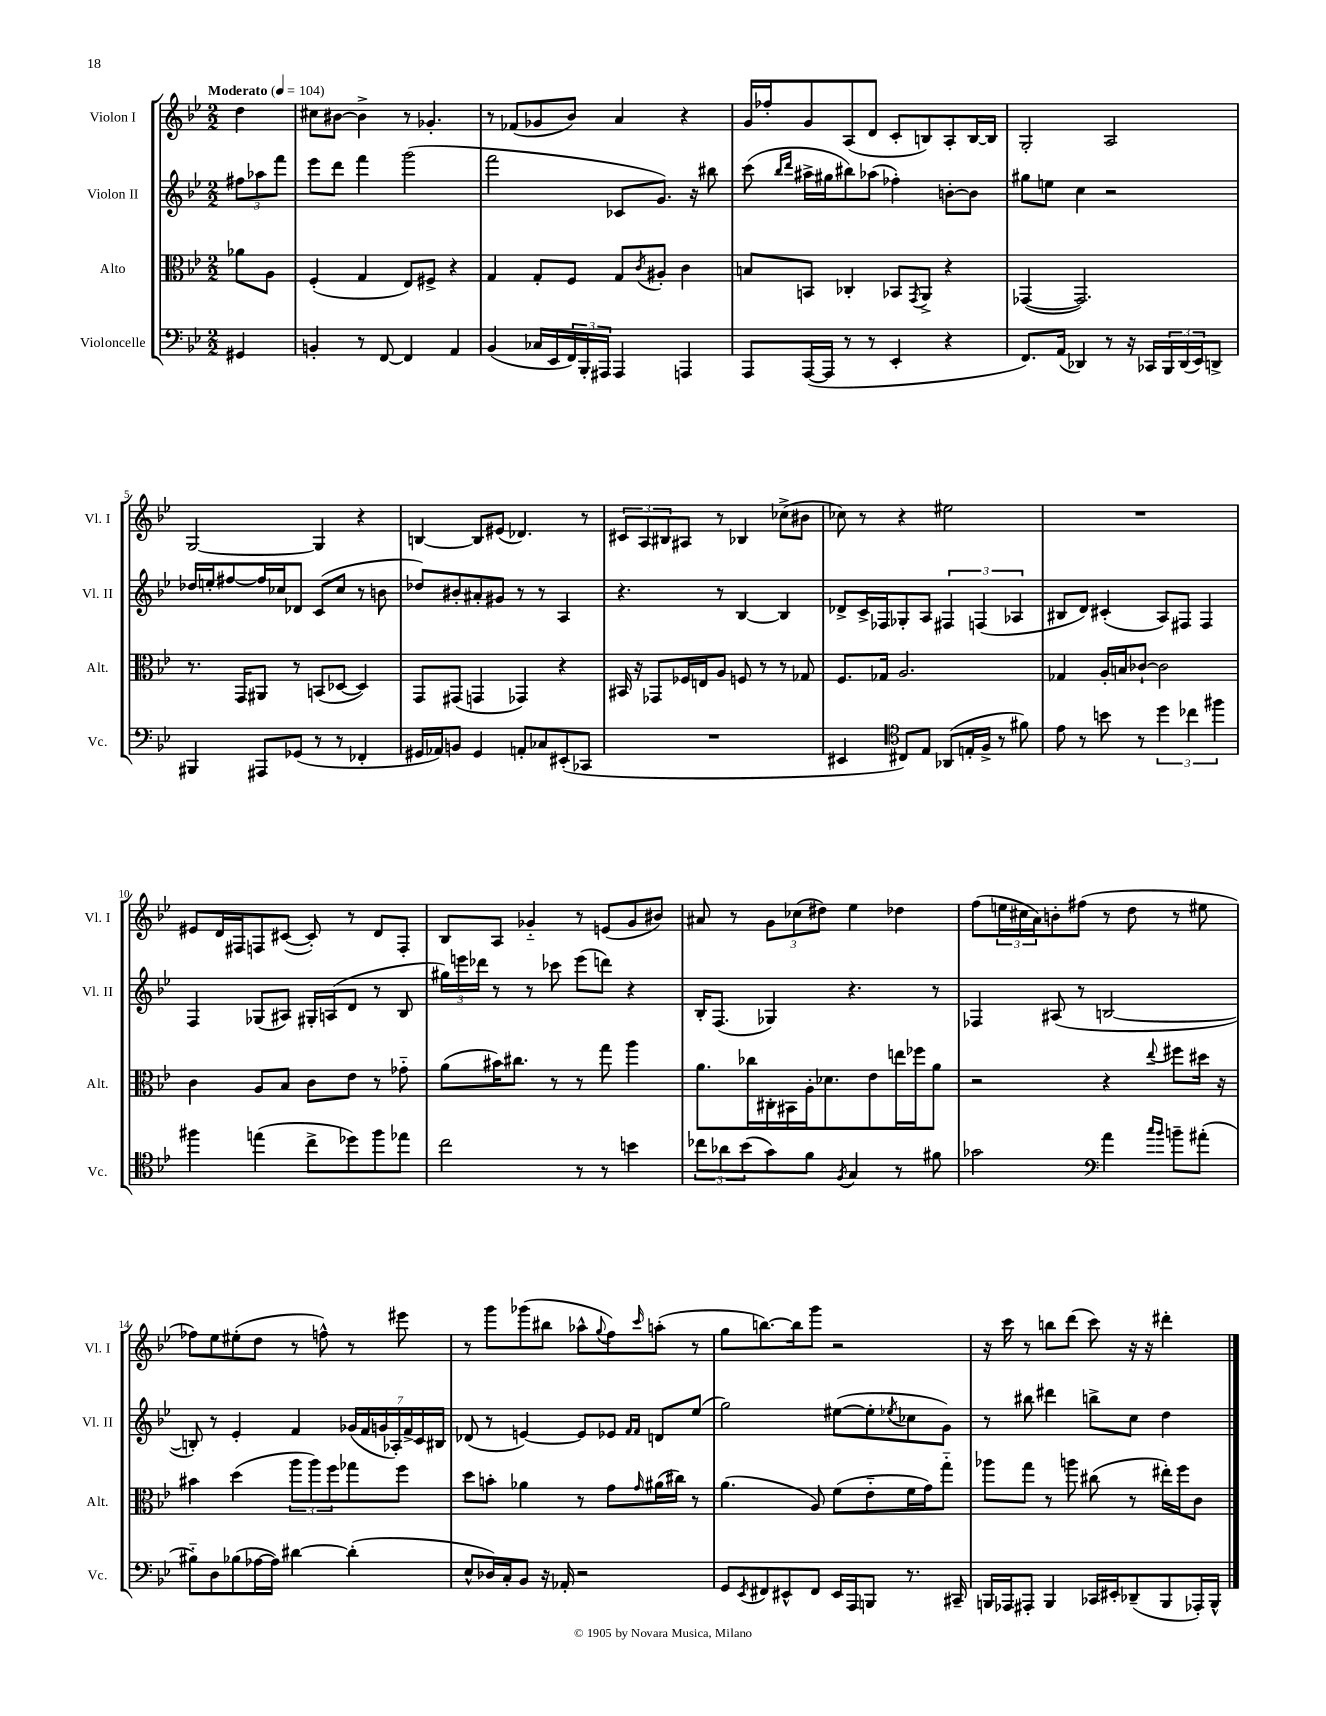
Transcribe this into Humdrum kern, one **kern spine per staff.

**kern	**kern	**kern	**kern
*staff4	*staff3	*staff2	*staff1
*clefF4	*clefC3	*clefG2	*clefG2
*k[b-e-]	*k[b-e-]	*k[b-e-]	*k[b-e-]
*M2/2	*M2/2	*M2/2	*M2/2
*MM104	*MM104	*MM104	*MM104
4GG#/	8a-\L	12ff#\L	4dd\
.	.	12aa-\	.
.	8A\J	.	.
.	.	12fff\J	.
=	=	=	=
4BB'/	(4F'/	8eee-\L	8cc#\L
.	.	8ddd\J	[8b#\J
8r	4G/	4fff\	4b#^\]
[8FF/	.	.	.
4FF/]	8E-/L)	(2ggg\	8r
.	8F#^/J	.	4.g-'/
4AA/	4r	.	.
=	=	=	=
(4BB-/	4G/	2fff\	8r
.	.	.	(8f-/L
16C-/LL	8G'/L	.	8g-/
16EE-/	.	.	.
24FF/)	8F/J	.	8b-/J)
24BBB-'/	.	.	.
24AAA#/JJ	.	.	.
4AAA#/	8G/L	8c-/L	4a/
.	8qc/	.	.
.	8A#'/J	8.g/J)	.
4AAA/	4c\	.	4r
.	.	16r	.
.	.	8bb#\	.
=	=	=	=
8AAA/L	8B/L	(8ccc\	16g/LL
.	.	.	16ff-'/J
.	.	16qqbb-/LL	.
.	.	16qqddd/JJ	.
([16AAA/L	8BB/J	16aa#^\LL	8g/
16AAA/]JJ	.	16gg#\J	.
8r	4C-'/	8bb#\)	(8A/
8r	.	(8aa-\J	8d/J
4EE-'/	8BB-/L	4ff-'\)	8c'/L
.	8qGG/	.	.
.	8AA^/J	.	8B/)
4r	4r	[8b'\L	8A'/
.	.	8b\]J	[16B/L
.	.	.	16B/]JJ
=	=	=	=
8.FF/L)	([4GG-/	8gg#\L	2G'/
.	.	8ee\J	.
(16AA/Jk	.	.	.
4DD-/)	2.GG-/])	4cc\	.
8r	.	2r	2A/
16r	.	.	.
16CC-/LL	.	.	.
24BBB-/	.	.	.
(24DD-/	.	.	.
24EE-/J)	.	.	.
8DD^/J	.	.	.
=	=	=	=
4BBB#/	8.r	16dd-/LL	[2G/
.	.	16ee'/J	.
.	.	[8ff#/	.
.	16GG/LK	.	.
8AAA#/L	8AA#/J	16ff#/]L	.
.	.	16cc-/J	.
(8GG-/J	8r	8d-/J	.
8r	(8BB/L	(8c/L	4G/]
8r	[8D-/J	8cc-/J	.
4FF-'/	4D-/])	8r	4r
.	.	8b\	.
=	=	=	=
16GG#/LL	8GG/L	8dd-/L)	[4B/
16AA-/J)	.	.	.
8BB/J	(8GG#/J	8b#'/	.
4GG#/	4GG/	8a#'/	8B/]L
.	.	8g#/J	(8e#/J
8AA'/L	4GG-/)	8r	4.d-/)
8C-/	.	8r	.
(8EE#'/	4r	4A/	.
8CC-/J	.	.	8r
=	=	=	=
1r	16BB#/	4.r	12c#/L
.	16r	.	.
.	.	.	12A/
.	8GG-/L	.	.
.	.	.	12B#/
.	16F-/L	.	8A#/J
.	16E/J	.	.
.	8A/J	8r	8r
.	8F/	[4B-/	4B-/
.	8r	.	.
.	8r	4B-/]	(8cc-^\L
.	8G-/	.	8b#\J
=	=	=	=
4EE#/	8.F/L	8d-^/L	8cc-\)
.	.	16c^/L	8r
.	16G-/Jk	16F-/J	.
*clefC4	*	*	*
8C#/L)	2.A/	8G-'/	4r
8E-/J	.	8A/J	.
(8AA-/L	.	6F#/	2ee#\
16E'/L	.	.	.
.	.	(6F/	.
16F^/JJ	.	.	.
8r	.	.	.
.	.	6A-/	.
8f#\)	.	.	.
=	=	=	=
8e-\	4G-/	8B#/L	1r
8r	.	8d/J)	.
8b\	16A'/LL	(4c#'/	.
.	16B/J	.	.
8r	[8c-`/J	.	.
6dd\	2c-\]	8A/L)	.
.	.	8F#/J	.
6cc-\	.	.	.
.	.	4F#/	.
6ff#\	.	.	.
=	=	=	=
4ff#\	4c\	4F/	8e#/L
.	.	.	16d/L
.	.	.	16F#/J
(4ee\	8A/L	(8G-/L	8F/
.	8B-/J	8A#/J)	([8c#/J
8cc^\L	8c\L	16G#'/LL	8c#'/])
.	.	(16A/J	.
8dd-\)	8e-\J	8d/J	8r
8ff#\	8r	8r	8d/L
8ee-\J	8g-'~\	8B-/	8F'/J
=	=	=	=
2cc\	(8a\L	24gg#\LL)	8B-/L
.	.	24eee\	.
.	.	24ddd-\JJ	.
.	16b#\K)	8r	8A/J
.	8.cc#\J	.	.
.	.	8r	4g-'~/
.	8r	8ccc-\	.
8r	8r	(8eee\L	8r
8r	8gg\	8ddd\J)	(8e/L
4b\	4aa\	4r	8g-/
.	.	.	8b#/J)
=	=	=	=
12cc-\L	8.a\L	16B-'/LK	8a#/
.	.	(8.F/J	.
12a-\	.	.	.
.	.	.	8r
(12b-\	.	.	.
.	16cc-\L	.	.
8g\)	16C#'\	4G-/)	12g\L
.	16BB#\	.	.
.	.	.	(12cc-\
8f\J	16A'\J	.	.
.	.	.	12dd#\J)
.	8.d-\	.	.
8qF/	.	.	.
4G/	.	4.r	4ee-\
.	8e-\	.	.
8r	16ee\L	.	4dd-\
.	16ff-\J	.	.
8f#\	8a\J	8r	.
=	=	=	=
2g-\	2r	4F-/	(8ff\L
.	.	.	24ee\L
.	.	.	24cc#\
.	.	.	24a\J)
.	.	(8A#/	8b'\
.	.	8r	(8ff#\J
*clefF4	*	*	*
4a\	4r	[2B/	8r
.	.	.	8dd\
16qqcc/LL	.	.	.
16qqb-/JJ	8qqee-/	.	.
8b~\L	8ff#\L	.	8r
(8a#'\J	16dd#\Jk	.	8ee#\
.	16r	.	.
=	=	=	=
8B#'~\L)	4b#\	8B'/])	8ff-\L)
8D\	.	8r	8ee-\
(8B-\	(4dd\	4e-'/	(8ee#'\
[16A-\L	.	.	8dd\J
16A-\]JJ)	.	.	.
[4d#\	12aa\L	4f/	8r
.	12aa\)	.	.
.	.	.	8ff^^\)
.	12ff\	.	.
(4d#'\]	8gg-\	(28g-/LL	8r
.	.	28f/	.
.	.	28g/	.
.	.	28A-'/)	.
.	8ff\J	.	8eee#\
.	.	28f^/	.
.	.	28c/	.
.	.	28B#/JJ	.
=	=	=	=
8E-^^/L	8dd\L	(8d-/	8r
16D-/L)	8b'\J	8r	8ggg\L
16C'/J	.	.	.
8BB-/J	4a-\	[4e/)	(8ggg-\
16r	.	.	8bb#\J
16AA-'/	.	.	.
2r	8r	8e/]L	8aa-^^\L
.	.	.	8qqgg/
.	8g\L	8e-/J	8ff\)
.	.	16qqf/LL	.
.	16qqg/	16qqf/JJ	16qqccc/
.	(16a#\L	8d/L	(8aa'\J
.	16cc#\JJ)	.	.
.	8r	(8ee-/J	8r
=	=	=	=
8GG/L	(4.a\	2gg\)	8gg\L
8qEE-/	.	.	.
8FF#/	.	.	[8.bb\)
8EE#^^/	.	.	.
.	.	.	16bb\]k
8FF#/J	8A/)	.	8ggg\J
16EE#/LL	(8f\L	([8ee#\L	2r
16AAA/J	.	.	.
8BBB/J	8e-'~\	8ee#'\]	.
.	.	8qee-/	.
8.r	16f\L	8cc-\	.
.	16g\J)	.	.
.	8gg'~\J	8g\J)	.
16CC#~/	.	.	.
=	=	=	=
16BBB/LL	8aa-\L	8r	16r
16AAA-/J	.	.	16ccc\
8AAA#'/J	8gg\J	8bb#\	8r
4BBB/	8r	4ddd#\	8bb\L
.	8aa\	.	(8ddd\J
16CC-/LL	(8cc#\	8bb^\L	8ccc\)
16EE#'/J	.	.	.
(8DD-~/	8r	8cc\J	16r
.	.	.	16r
8BBB/	16ee#'\LL)	4dd\	4ddd#'\
.	16ff\J	.	.
16AAA-'/L)	8c\J	.	.
16BBB^^/JJ	.	.	.
==	==	==	==
*-	*-	*-	*-
